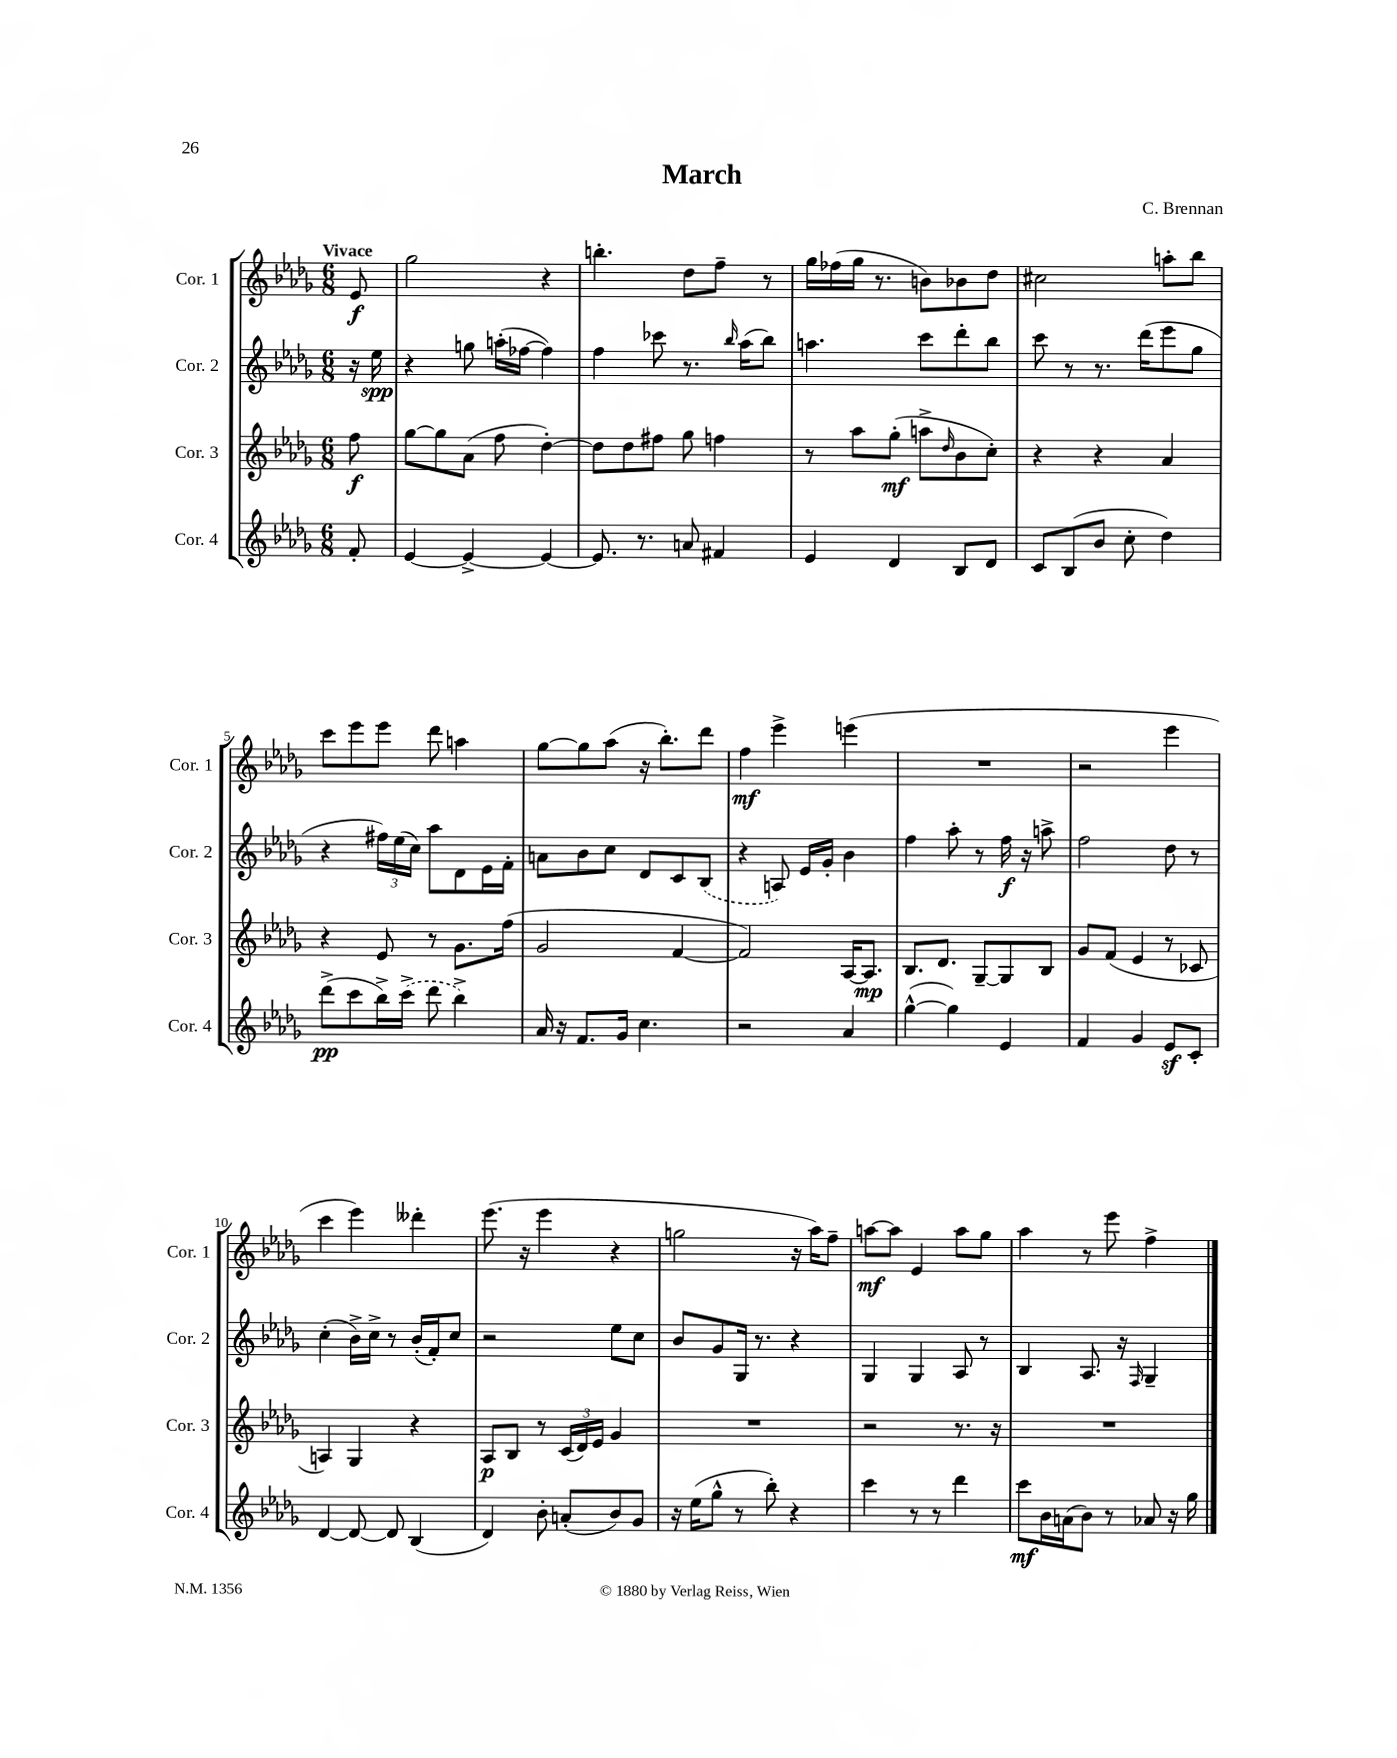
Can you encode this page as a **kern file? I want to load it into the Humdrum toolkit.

**kern	**kern	**kern	**kern
*staff4	*staff3	*staff2	*staff1
*clefG2	*clefG2	*clefG2	*clefG2
*k[b-e-a-d-g-]	*k[b-e-a-d-g-]	*k[b-e-a-d-g-]	*k[b-e-a-d-g-]
*M6/8	*M6/8	*M6/8	*M6/8
8f'	8ff	16r	8e-
.	.	16ee-	.
=	=	=	=
[4e-	[8gg-	4r	2gg-
.	8gg-]	.	.
4e-^_	(8a-	8gg	.
.	8ff	(16aa'	.
.	.	[16ff-	.
4e-_	[4dd-')	4ff-])	4r
=	=	=	=
8.e-]	8dd-]	4ff	4.bb'
.	8dd-	.	.
8.r	.	.	.
.	8ff#	8ccc-	.
8a	8gg-	8.r	8dd-
4f#	4ff	.	8ff~
.	.	16qqbb-	.
.	.	(16aa-	.
.	.	8bb-)	8r
=	=	=	=
4e-	8r	4.aa	16gg-
.	.	.	(16ff-
.	8aa-	.	16gg-
.	.	.	8.r
4d-	(8gg-'	.	.
.	8aa^	8ccc	8b)
.	16qqdd-	.	.
8B-	8b-	8ddd-'	8b-
8d-	8cc')	8bb-	8dd-
=	=	=	=
8c	4r	8ccc	2cc#
(8B-	.	8r	.
8b-	4r	8.r	.
8cc'	.	.	.
.	.	(16ddd-	.
4dd-)	4a-	8eee-	8aa'
.	.	8gg-	8bb-
=	=	=	=
(8ddd-^	4r	4r	8ccc
8ccc	.	.	8eee-
16bb-^)	8e-	24ff#)	8eee-
.	.	(24ee-	.
(16ccc^	.	.	.
.	.	24cc)	.
8ddd-	8r	8aa-	8ddd-
4bb-^)	8.g-	8d-	4aa
.	.	16e-	.
.	(16ff	16f'	.
=	=	=	=
16a-	2g-	8a	[8gg-
16r	.	.	.
8.f	.	8b-	8gg-]
.	.	8cc	(8aa-
16g-	.	.	.
4.cc	.	8d-	16r
.	.	.	8.bb-')
.	[4f	8c	.
.	.	(8B-	8ddd-
=	=	=	=
2r	2f])	4r	4ff
.	.	8A)	4eee-^
.	.	16e-	.
.	.	16g-'	.
4a-	[16A-	4b-	(4eee
.	8.A-]	.	.
=	=	=	=
([4gg-^^	8.B-	4ff	2.r
.	8.d-	.	.
4gg-])	.	8aa-'	.
.	[8G-~	8r	.
4e-	8G-]	16ff	.
.	.	16r	.
.	8B-	8aa^	.
=	=	=	=
4f	8g-	2ff	2r
.	(8f	.	.
4g-	4e-	.	.
8e-	8r	8dd-	4eee-
8c'	8c-	8r	.
=	=	=	=
[4d-	4A)	(4cc'	4ccc
8d-_	4G-	16b-^)	4eee-)
.	.	16cc^	.
8d-]	.	8r	.
(4B-	4r	(16b-'	4ddd--'
.	.	16f')	.
.	.	8cc	.
=	=	=	=
4d-)	8A-	2r	(8.eee-
.	8B-	.	.
.	.	.	16r
8b-'	8r	.	4eee-
(8a'	(24c	.	.
.	24d-)	.	.
.	24e-	.	.
8b-)	4g-	8ee-	4r
8g-	.	8cc	.
=	=	=	=
16r	2.r	8b-	2gg
(16ee-	.	.	.
8gg-^^	.	8g-	.
8r	.	16G-	.
.	.	8.r	.
8bb-')	.	.	.
4r	.	4r	16r
.	.	.	16aa-)
.	.	.	8ff~
=	=	=	=
4ccc	2r	4G-	[8aa
.	.	.	8aa]
8r	.	4G-	4e-
8r	.	.	.
4ddd-	8.r	8A-	8aa
.	.	8r	8gg-
.	16r	.	.
=	=	=	=
8ccc	2.r	4B-	4aa-
16b-	.	.	.
(16a	.	.	.
8b-)	.	8.A-	8r
8r	.	.	8eee-
.	.	16r	.
.	.	16qqF	.
8a-	.	4G-~	4ff^
16r	.	.	.
16gg-	.	.	.
==	==	==	==
*-	*-	*-	*-
